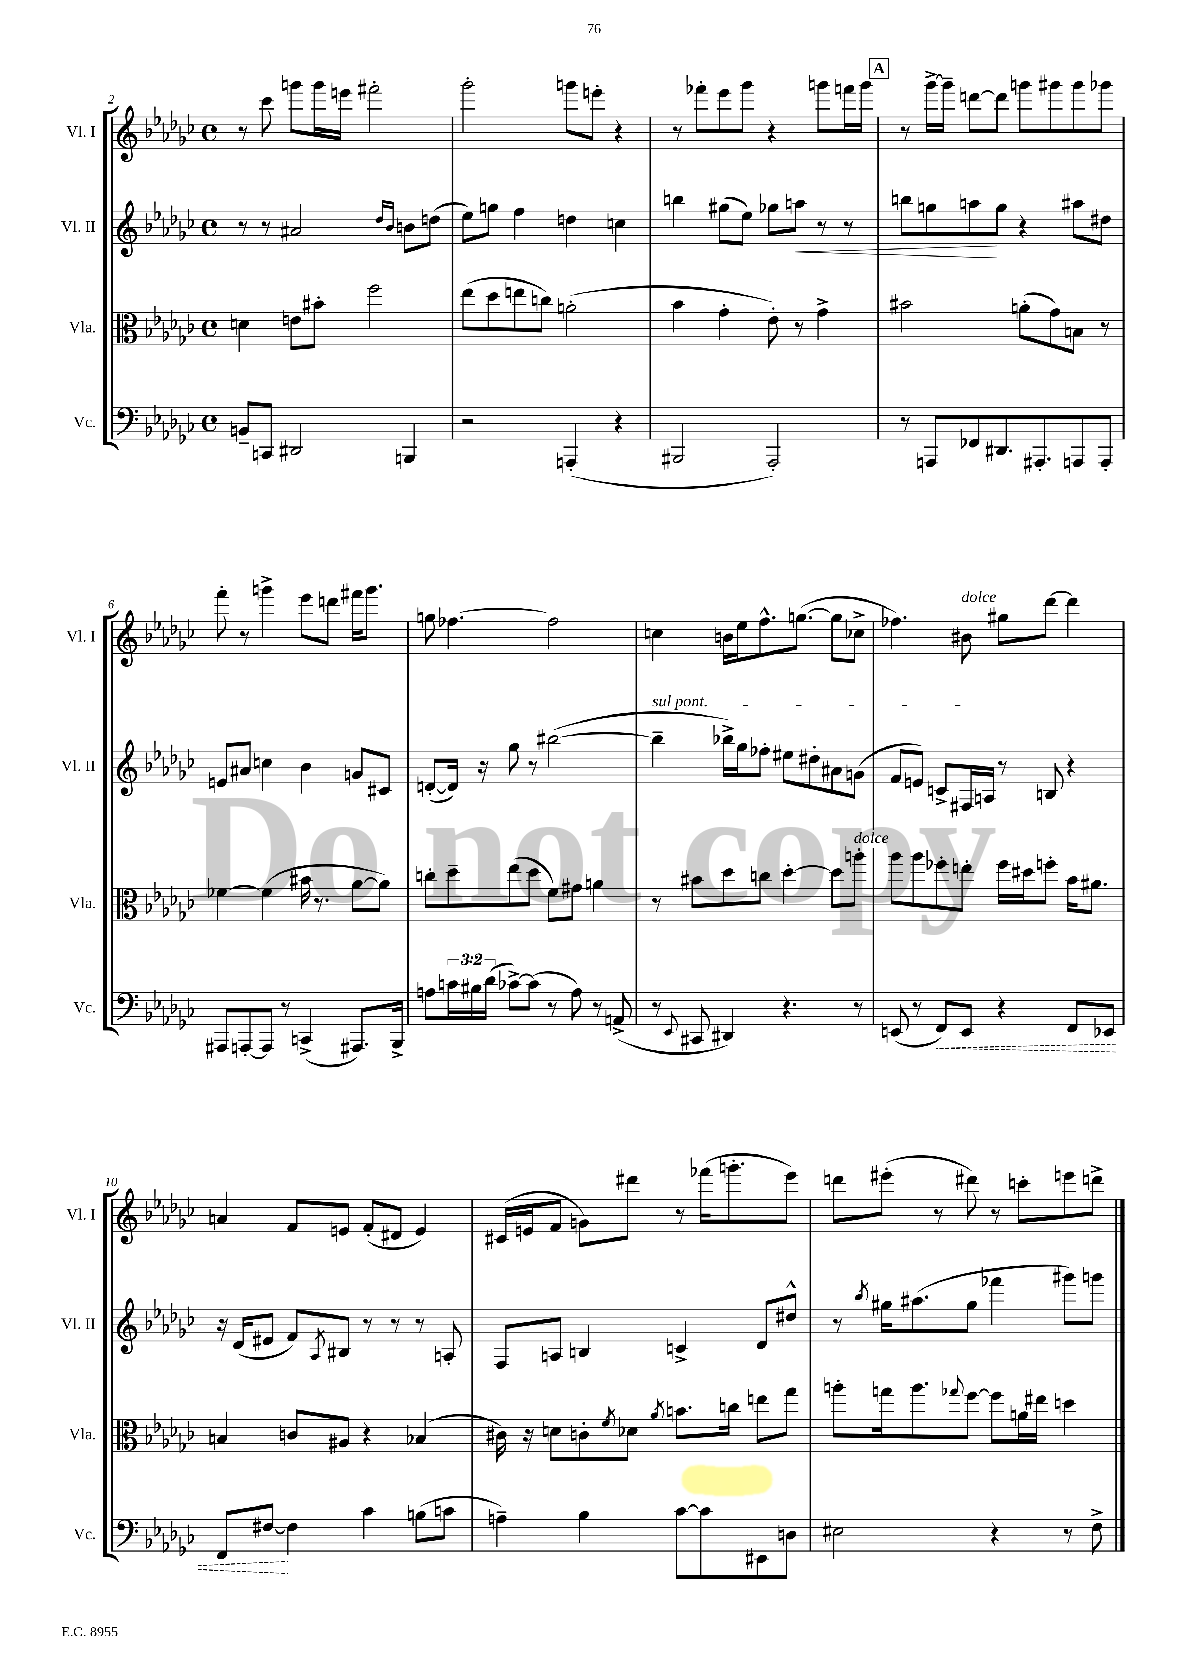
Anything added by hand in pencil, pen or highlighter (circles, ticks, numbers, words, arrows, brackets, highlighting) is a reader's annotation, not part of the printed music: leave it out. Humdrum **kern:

**kern	**kern	**kern	**kern
*staff4	*staff3	*staff2	*staff1
*clefF4	*clefC3	*clefG2	*clefG2
*k[b-e-a-d-g-c-]	*k[b-e-a-d-g-c-]	*k[b-e-a-d-g-c-]	*k[b-e-a-d-g-c-]
*M4/4	*M4/4	*M4/4	*M4/4
*met(c)	*met(c)	*met(c)	*met(c)
8BB~/L	4d\	8r	8r
8CC/J	.	8r	8ccc-\
2DD#/	8e\L	2a#/	8ggg\L
.	8b#'\J	.	16ggg\L
.	.	.	16eee\JJ
.	2ff\	.	2fff#'\
.	.	16qqdd-/LL	.
.	.	16qqb-/JJ	.
4BBB/	.	8b\L	.
.	.	(8dd\J	.
=	=	=	=
2r	(8ee-\L	8ee-\L)	2ggg-'\
.	8dd-\	8gg\J	.
.	8ee\	4ff\	.
.	8cc\J)	.	.
(4AAA'/	(2a'\	4dd\	8ggg\L
.	.	.	8eee'\J
4r	.	4cc\	4r
=	=	=	=
2BBB#/	4b-\	4bb\	8r
.	.	.	8fff-'\L
.	4g-'\	(8gg#\L	8eee-\
.	.	8ee-\J)	8ggg-\J
2AAA-'/)	8e-'\)	8gg-\L	4r
.	8r	8aa\J	.
.	4g-^\	8r	8ggg\L
.	.	8r	16fff\L
.	.	.	16ggg\JJ
=	=	=	=
8r	2b#\	8bb\L	8r
8AAA/L	.	8gg\	[16ggg-^\LL
.	.	.	16ggg-~\]JJ
8FF-/	.	8aa\	[8ddd\L
8.DD#/	.	8gg\J	8ddd\]J
.	(8a'\L	4r	8ggg\L
8.AAA#'/	.	.	.
.	8g-\)	.	8ggg#\
8AAA/	8B\J	8aa#\L	8ggg#\
8AAA'/J	8r	8dd#\J	8ggg-\J
=	=	=	=
8AAA#/L	[4f-\	8e/L	8fff'\
[8AAA'/	.	8a#/J	8r
8AAA/]J	(4f-\]	4cc\	4ggg^\
8r	.	.	.
(4CC^/	16b#\	4b-\	8eee-\L
.	8.r	.	.
.	.	.	8ddd\J
8.AAA#/L)	[8a-\L	8g/L	16fff#\LK
.	.	.	8.ggg\J
.	8a-\]J)	8c#/J	.
16BBB-^/Jk	.	.	.
=	=	=	=
8A\L	8cc'\L	([8d'/L	8gg\
24c\L	8dd-~\	16d/]Jk)	[4.ff-\
24B#\	.	.	.
.	.	16r	.
(24d-\JJ	.	.	.
[8c-^\L)	(8ee-\	8gg-\	.
(8c-\]J	8dd-\J	8r	.
8r	8f\L)	([2bb#\	2ff-\]
8A\)	8g#\J	.	.
8r	4a\	.	.
(8AA^/	.	.	.
=	=	=	=
8r	8r	4bb#~\]	4cc\
8qqEE-/	.	.	.
8CC#/	8b#\L	.	.
4DD#/)	8dd-\	16bb-^\LL)	16b\LL
.	.	16gg-\J	16ee-\J
.	8cc\J	8ff-'\J	8.ff^^\
4.r	[4dd-'\	8ee#\L	.
.	.	.	([8.gg\J
.	.	8dd#'\	.
.	8dd-\]L	8a#\	8gg\]L
8r	8aa'\J	(8g\J	8cc-^\J
=	=	=	=
(8EE/	8aa-\L	8f/L	4.ff-\)
8r	8aa-\	8e/J)	.
8FF/L)	8ff-'\	8c^/L	.
8EE/J	8ee'\J	16F#/L	8b#\
.	.	16A/JJ	.
4r	16ff-\LL	8r	8gg#\L
.	16dd#\J	.	.
.	8ff'\J	8B/	[8ddd-\J
8FF/L	16b-\LK	4r	4ddd-\]
.	8.a#\J	.	.
8EE-/J	.	.	.
=	=	=	=
8FF/L	4B/	16r	4a/
.	.	(16d-/LK	.
[8F#/J	.	8e#/J	.
4F#\]	8c/L	8f/L)	8f/L
.	.	8qA-/	.
.	8A#/J	8B#/J	8e/J
4c-\	4r	8r	(8f'/L
.	.	8r	8d#/J
(8B\L	(4B-/	8r	4e/)
8c\J	.	8A'/	.
=	=	=	=
4A~\)	16c#\)	8F/L	(16c#/LL
.	16r	.	16e/J
.	8d\L	8A/J	8f/J
4B-\	8c'\	4B/	8g\L)
.	8qf/	.	.
.	8d-\J	.	8ddd#\J
.	8qa-/	.	.
[8c-\L	8.b\L	4c^/	8r
8c-\]	.	.	(16fff-\LK
.	16cc\Jk	.	8.ggg'\
8EE#\	8ee\L	8d-/L	.
8D\J	8gg-\J	8dd#^^/J	8eee-\J)
=	=	=	=
2E#\	8aa'\L	8r	8ddd\L
.	.	8qbb-/	.
.	16gg\k	16gg#\LK	(8eee#'\J
.	8.aa\	(8.aa#\	.
.	.	.	8r
.	8qqgg-/	.	.
.	[8ff\J	8gg#\J	8ddd#\)
4r	8ff\]L	4fff-\	8r
.	16a\L	.	8ccc'\L
.	16ee#\JJ	.	.
8r	4dd\	8ggg#\L)	8eee\
8F^\	.	8ggg\J	8ddd^\J
==	==	==	==
*-	*-	*-	*-
